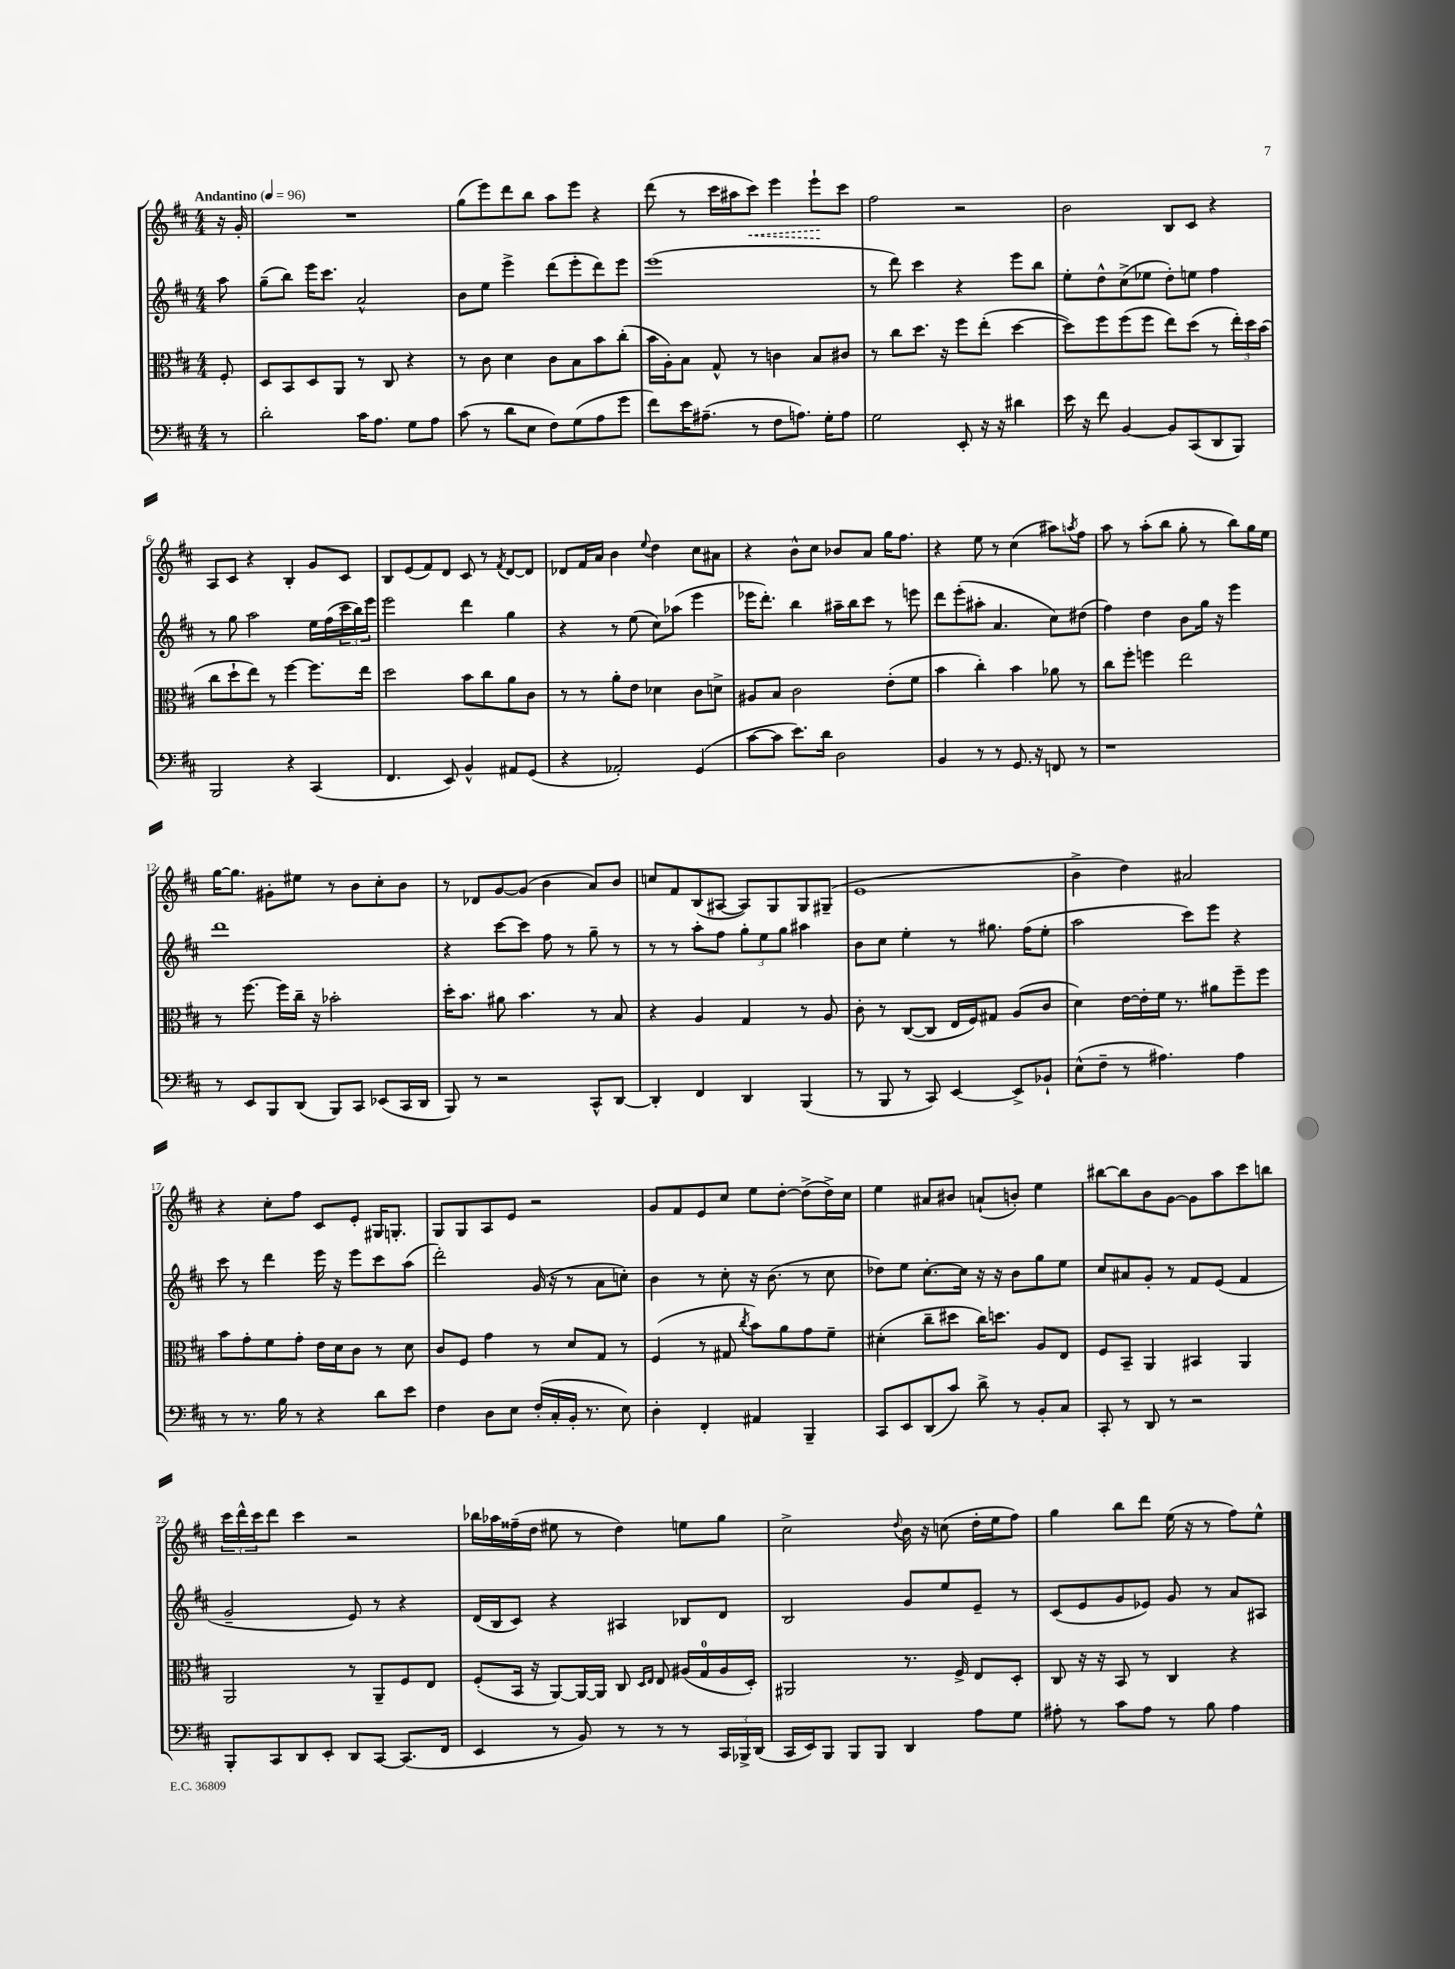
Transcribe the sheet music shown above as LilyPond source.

<<
\new StaffGroup <<
\new Staff = "s0" {
    \clef treble \key d \major \numericTimeSignature \time 4/4 \partial 8 \tempo "Andantino" 4 = 96
    r16 g'16-. |
    R1 |
    g''8( e'''8) d'''8 b''8 a''8 e'''8 r4 |
    d'''8( r8 cis'''16 ais''16 \once \override Hairpin.style = #'dashed-line cis'''8\<) e'''4 e'''8-!\! cis'''8 |
    fis''2 r2 |
    b'2 b8 cis'8 r4 |
    a8 cis'8 r4 b4-. g'8 cis'8 |
    b8 e'8( fis'8) d'8 cis'8 r8 \acciaccatura { fis'8 } d'8~ d'8 |
    des'8 fis'16 a'16 b'4 \appoggiatura { e''8 } d''4 cis''8 ais'8 |
    r4 b'8-^ cis''8 bes'8 a'8 g''16 fis''8. |
    r4 e''8 r8 cis''4( ais''8) \acciaccatura { a''8 } fis''8 |
    a''8 r8 a''8-.( b''8 g''8-. r8 b''8) g''16 e''16 |
    g''16~ g''8. gis'8-. eis''8 r8 b'8 cis''8-. b'8 |
    r8 des'8 g'8~ g'8( b'4 a'8) b'8 |
    c''8 fis'8 b8( ais8~ ais8) g8 g8 gis8--( |
    e'1 |
    b'4-> d''4) ais'2 |
    r4 cis''8-. fis''8 cis'8 e'8-. gis16 g8.-. |
    g8 g8 a8 e'8 r2 |
    g'8 fis'8 e'8 cis''8 e''8 d''8~-. d''8->( d''16->) cis''16 |
    e''4 ais'8 bis'8 a'8-!( b'8-.) e''4 |
    bis''8~ bis''8 b'8 g'8~ g'8 a''8 cis'''8 b''8 |
    \tuplet 3/2 { cis'''16 d'''16-^ cis'''16 } d'''8 cis'''4 r2 |
    bes''16 aes''16 fisis''16--( d''16 eis''8 r8 d''4) e''8 g''8 |
    cis''2-> \appoggiatura { d''8 } b'16 r16 c''8( d''16-. e''16 fis''8) |
    g''4 b''8 d'''8 e''16( r16 r8 fis''8) e''8-^ \bar "|." |
}
\new Staff = "s1" {
    \clef treble \key d \major \numericTimeSignature \time 4/4 \partial 8
    a''8 |
    g''8--( b''8) e'''16 cis'''8. a'2-^ |
    b'8 e''8 e'''4-> d'''8( e'''8-. d'''8) e'''8 |
    e'''1( |
    r8 d'''8) cis'''4 r4 e'''8 b''8 |
    e''8-. d''8-^ cis''8->( ees''8 d''8-.) e''8 fis''4 |
    r8 g''8 a''2 e''16 fis''16( \tuplet 3/2 { cis'''16 b''16) e'''16 } |
    e'''2 d'''4 g''4 |
    r4 r8 e''8( cis''8) aes''8( e'''4 |
    ees'''16 d'''8.-.) b''4 ais''16-- b''16 cis'''8 r8 e'''8 |
    d'''8 e'''8-.( ais''8-. a'4. cis''8) dis''8( |
    fis''4) d''4 b'8 g''16 r16 e'''4 |
    d'''1 |
    r4 cis'''8~ cis'''8 fis''8 r8 g''8-- r8 |
    r8 r8 a''8-. fis''8 \tuplet 3/2 { g''8-. e''8 g''8 } ais''4 |
    b'8 cis''8 e''4-. r8 gis''8. fis''16( e''8-. |
    a''2 cis'''8) e'''8 r4 |
    cis'''8 r8 d'''4 e'''16 r16 e'''8 cis'''8 a''8( |
    d'''2-.) g'16( r16 r8 a'8 c''8-.) |
    b'4 r8 cis''8-. r16 b'8.( r8 cis''8 |
    des''8) e''8 cis''8.~-. cis''16 r16 r16 b'8 g''8 e''8 |
    cis''8 ais'8 g'8-. r8 fis'8 e'8( fis'4 |
    g'2-- e'8) r8 r4 |
    d'16( b16 cis'8) r4 ais4 bes8 d'8 |
    b2 g'8 e''8 e'8-- r8 |
    cis'8( e'8 g'8 ees'8) g'8 r8 a'8 ais8 \bar "|." |
}
\new Staff = "s2" {
    \clef alto \key d \major \numericTimeSignature \time 4/4 \partial 8
    fis8-. |
    d8 b,8 d8 a,8 r8 cis8 r4 |
    r8 cis'8 d'4 cis'8 b8 b'8 cis''8-.( |
    b'16 a16-.) b8 g8-^ r8 c'4 b8 cis'8 |
    r8 cis''8 d''8. r16 fis''8 e''8-.( d''4~ |
    d''8) fis''8 fis''8( fis''8 e''8) d''8( r8 \tuplet 3/2 { e''16-.) d''16 b'16( } |
    cis''8 d''8-! e''8) r8 fis''4~ fis''8. e''16 |
    d''2 b'8 cis''8 a'8 cis'8 |
    r8 r8 a'8-. e'8 des'4 cis'8 d'8-> |
    ais8 b8 cis'2 e'8-.( fis'8 |
    b'4 cis''4-.) b'4 aes'8 r8 |
    cis''8 fis''8-. f''4 e''2 |
    r8 fis''8.~ fis''16 cis''16-- r16 bes'2-. |
    d''16-. b'8. ais'8 b'4. r8 b8 |
    r4 a4 g4 r8 a8 |
    cis'8-. r8 cis8~( cis8 e16 fis16) gis8 a8( cis'8 |
    d'4) e'16~ e'16-. fis'16 r8. ais'8 fis''8-- fis''8 |
    b'8 g'8-. fis'8 g'8-. e'16 d'16 cis'8 r8 d'8 |
    cis'8 fis8 g'4 r8 d'8 g8 r8 |
    fis4( r8 gis8 \acciaccatura { cis''8 } b'8) a'8 g'8 fis'8-- |
    dis'4-.( cis''8-- dis''8 cis''16) d''8. a8 e8 |
    fis8 b,8-- a,4 bis,4 a,4 |
    a,2 r8 a,8-- fis8 e8 |
    fis8-.( b,16 r16 a,8~) a,16~ a,16 cis8 \grace { d16 e16 } e8 ais16( g16-0 ais16 d16-.) |
    ais,2 r8. fis16-> e8 d8-. |
    cis8 r16 r16 b,8 r8 cis4 r4 \bar "|." |
}
\new Staff = "s3" {
    \clef bass \key d \major \numericTimeSignature \time 4/4 \partial 8
    r8 |
    d'2-. cis'16 a8. g8 a8 |
    cis'8( r8 d'8 e8 fis8) g8( a8 g'8 |
    fis'8) e'16 ais8.--( r8 fis8 a8.) g16-. a8 |
    g2 e,8-. r16 r16 dis'4 |
    e'16 r16 fis'8 b,4~ b,8 cis,8( d,8 b,,8) |
    b,,2 r4 cis,4( |
    fis,4. e,8) b,4-^ ais,8 g,8( |
    r4 aes,2-.) g,4( |
    cis'8~ cis'8 e'8.) d'16 d2 |
    b,4 r8 r8 g,8. r16 f,8 r8 |
    r1 |
    r8 e,8 b,,8 d,8( b,,8) cis,8 ees,8( cis,16 d,16 |
    b,,8) r8 r2 cis,8-^ d,8~ |
    d,4-. fis,4 d,4 b,,4( |
    r8 b,,8 r8 cis,8) e,4~ e,8-> bes,8-! |
    e8-^( fis8-- r8 ais4.) ais4 |
    r8 r8. b16 r8 r4 d'8 e'8 |
    fis4 d8 e8 fis16-.( cis16-. b,16-. r8. e8) |
    d4-. fis,4-. ais,4 b,,4-- |
    cis,8 e,8 d,8( cis'8) d'8-> r8 b,8-. cis8 |
    cis,8-. r8 d,8 r8 r2 |
    b,,8-. cis,8 d,8 e,8-. d,8 cis,8~ cis,8.( fis,16 |
    e,4 r8 b,8) r8 r8 r8 \tuplet 3/2 { cis,16 bes,,16-> d,16( } |
    cis,16 e,16) b,,8 b,,8 b,,8 d,4 a8 g8 |
    ais8-. r8 cis'8 ais8 r8 b8 ais4 \bar "|." |
}
>>
>>
